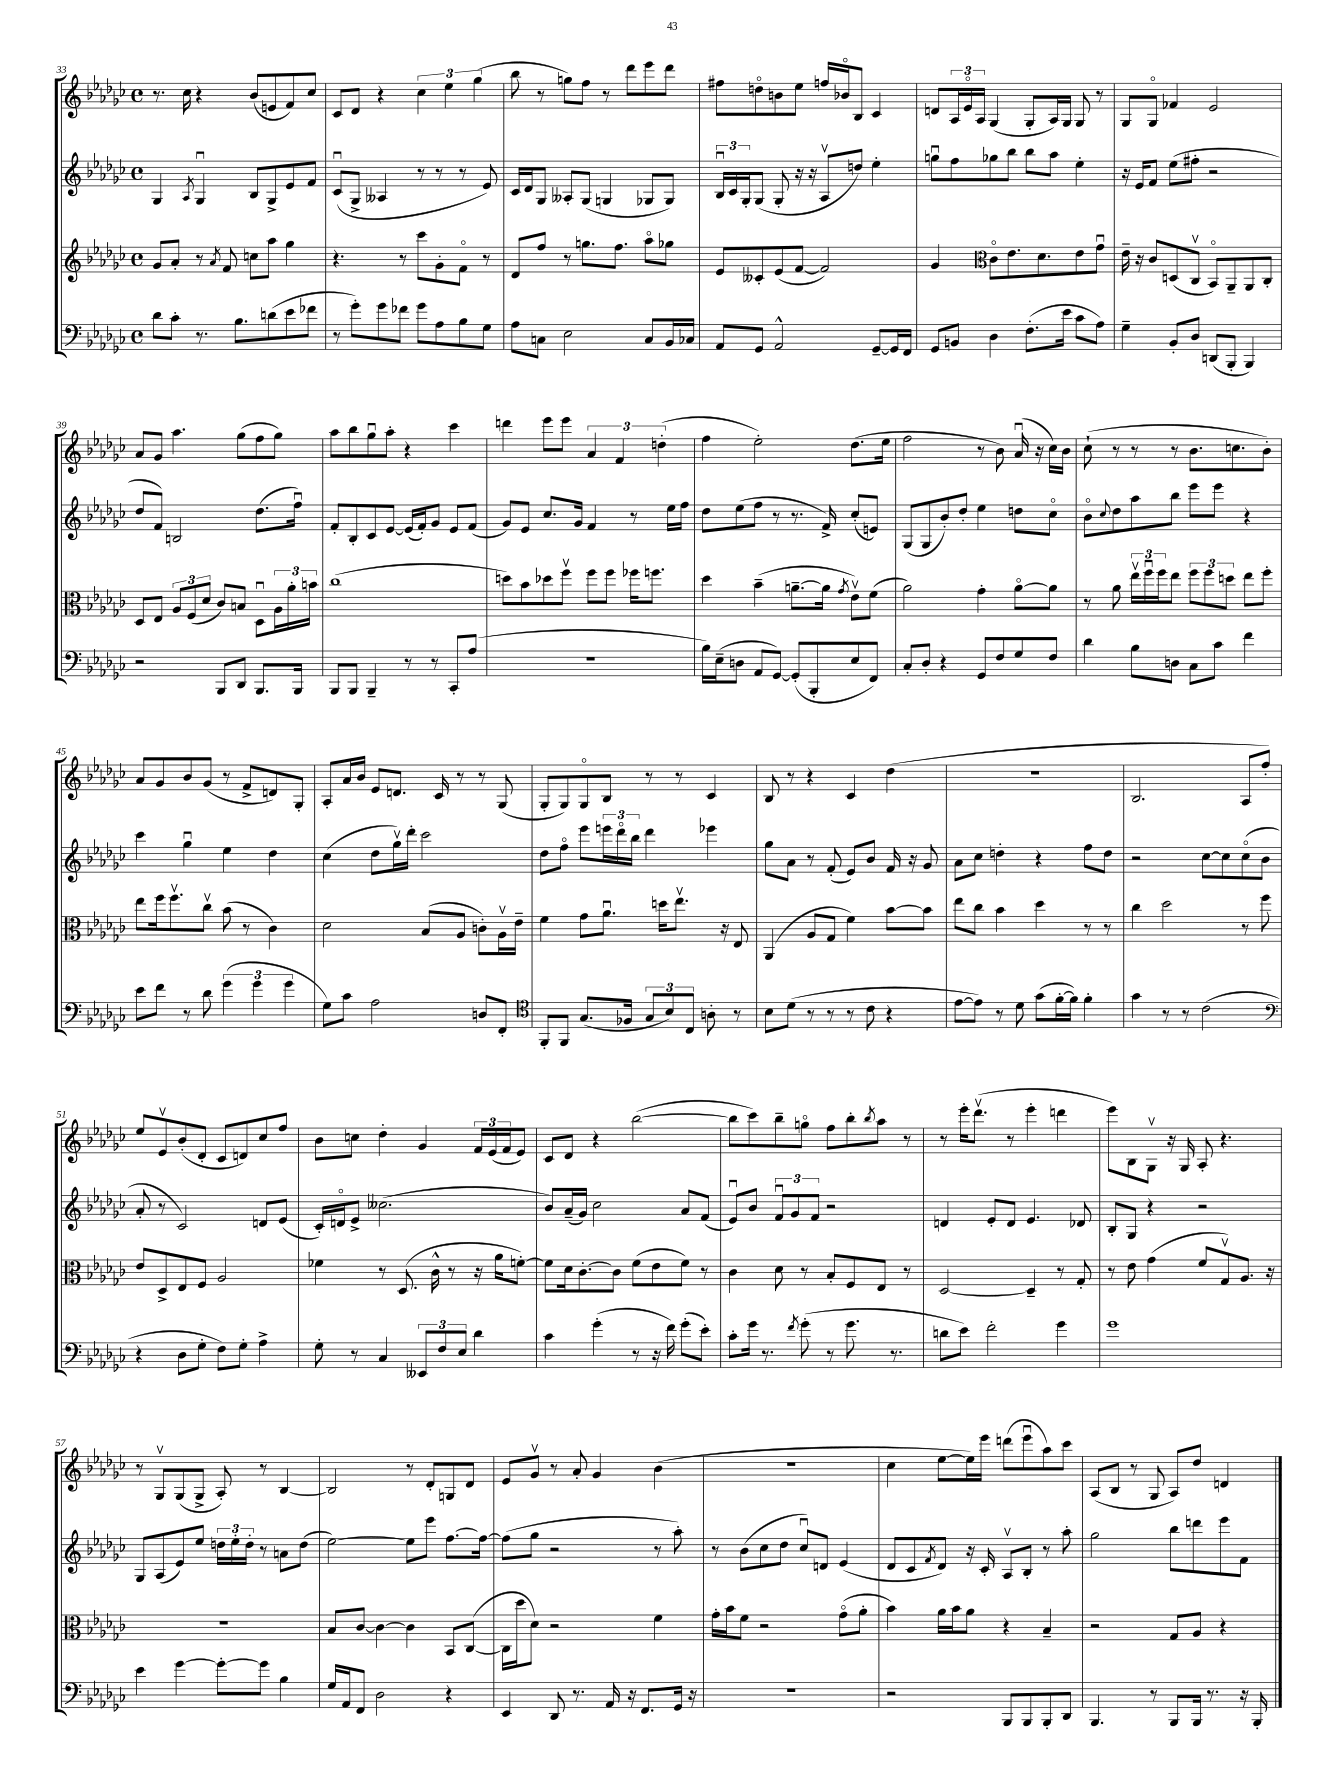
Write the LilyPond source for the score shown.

<<
\new StaffGroup <<
\new Staff = "s0" {
    \clef treble \key ges \major \defaultTimeSignature \time 4/4
    r8. ces''16 r4 bes'8( e'8 f'8) ces''8 |
    ces'8 des'8 r4 \tuplet 3/2 { ces''4 ees''4 ges''4( } |
    bes''8 r8 g''8) f''8 r8 des'''8 ees'''8 des'''8 |
    fis''8 d''8\flageolet b'8 ees''8 f''16 bes'16\flageolet bes8 ces'4 |
    d'8 \tuplet 3/2 { aes16 ees'16\flageolet aes16 } ges4( ges8-. aes16) ges16 ges8 r8 |
    ges8 ges8\flageolet fes'4 ees'2 |
    aes'8 ges'8 aes''4. ges''8( f''8 ges''8) |
    aes''8 bes''8 ges''8\downbow aes''8-. r4 ces'''4 |
    d'''4 ees'''8 ees'''8 \tuplet 3/2 { aes'4 f'4 d''4-.( } |
    f''4 ees''2-.) des''8.( ees''16 |
    f''2 r8 bes'8) aes'16\downbow( r16 ces''16) bes'16 |
    ces''8-!( r8 r8 r8 bes'8. c''8. bes'8-.) |
    aes'8 ges'8 bes'8 ges'8( r8 f'8-> d'8) ges8-. |
    aes8-. aes'16 bes'16 ees'8 d'8. ces'16 r8 r8 ges8( |
    ges8-. ges8) ges8\flageolet bes8 r8 r8 ces'4 |
    bes8 r8 r4 ces'4 des''4( |
    R1 |
    bes2. aes8 f''8-.) |
    ees''8 ees'8\upbow bes'8-.( des'8-. ces'8 d'8) ces''8 f''8 |
    bes'8 c''8 des''4-. ges'4 \tuplet 3/2 { f'16 ees'16( f'16 } ees'8) |
    ces'8 des'8 r4 bes''2~( |
    bes''8 ces'''8) bes''8-- g''8\flageolet f''8 bes''8-. \acciaccatura { bes''8 } aes''8 r8 |
    r8 ees'''16-. des'''8.\upbow( r8 ees'''4-. d'''4 |
    ees'''8) bes8 ges8\upbow r16 ges16 aes8-. r4. |
    r8 ges8\upbow ges8( ges8-> aes8-.) r8 bes4~ |
    bes2 r8 des'8-. g8 des'8 |
    ees'8 ges'8\upbow r8 aes'8-. ges'4 bes'4( |
    R1 |
    ces''4 ees''8~ ees''16) ees'''16 d'''8( ees'''8\downbow aes''8) ces'''8 |
    aes8( bes8 r8 ges8 aes8) des''8 d'4 \bar "|." |
}
\new Staff = "s1" {
    \clef treble \key ges \major \defaultTimeSignature \time 4/4
    ges4 \acciaccatura { aes8 } ges4\downbow bes8 ges8-> ees'8 f'8 |
    ces'8\downbow( ges8-> aeses4 r8 r8 r8 ees'8) |
    ces'16 des'16 ges8 aeses8-. ges8( g4 ges8 ges8) |
    \tuplet 3/2 { bes16\downbow ces'16 ges16-. } ges8( ges8-. r16 r16 aes8\upbow d''8) ees''4-. |
    g''8\downbow f''8 ges''8 bes''8 bes''8 aes''8 ees''4-. |
    r16 ees'16 f'8 ees''8( fis''8-. r2 |
    des''8 f'8) b2 des''8.( f''16\downbow) |
    f'8-. bes8-. ces'8 ees'8~ ees'16( f'16-.) ges'8 ees'8 f'8( |
    ges'8) ees'8 ces''8. ges'16 f'4 r8 ees''16 f''16 |
    des''8 ees''8( f''8 r8 r8. f'16->) ces''8-.( e'8) |
    ges8( ges8 bes'8-.) des''8-. ees''4 d''8 ces''8\flageolet |
    bes'8\flageolet \appoggiatura { ces''8 } des''8 aes''8 bes''8 ees'''8 ees'''8 r4 |
    ces'''4 ges''4\downbow ees''4 des''4 |
    ces''4( des''8 ges''16\upbow) des'''16-. ces'''2 |
    des''8 f''8\flageolet ees'''8 \tuplet 3/2 { e'''16 des'''16\flageolet bes''16 } des'''4 ees'''4 |
    ges''8 aes'8 r8 f'8-.( ees'8) bes'8 f'16 r16 ges'8 |
    aes'8 ces''8 d''4-. r4 f''8 d''8 |
    r2 ces''8~ ces''8 ces''8\flageolet( bes'8 |
    aes'8-. r8 ces'2) d'8 ees'8( |
    ces'16-.) d'16\flageolet ees'8-> ceses''2.( |
    bes'8) aes'16--( ges'16) ces''2 aes'8 f'8( |
    ees'8\downbow) bes'8 \tuplet 3/2 { f'8\downbow ges'8 f'8 } r2 |
    d'4 ees'8-. d'8 ees'4. des'8 |
    bes8-. ges8 r4 r2 |
    ges8 aes8( ees'8) ees''8 \tuplet 3/2 { d''16 ees''16-. d''16-. } r8 a'8 d''8( |
    ees''2~) ees''8 ees'''8 f''8.~ f''16~ |
    f''8( ges''8 r2 r8 aes''8-.) |
    r8 bes'8( ces''8 des''8 ces''8\downbow) d'8 ees'4( |
    des'8 ces'8 \acciaccatura { f'8 } des'8) r16 ces'16-. aes8\upbow bes8-. r8 aes''8-. |
    ges''2 bes''8 d'''8 ees'''8 f'8 \bar "|." |
}
\new Staff = "s2" {
    \clef treble \key ges \major \defaultTimeSignature \time 4/4
    ges'8 aes'8-. r8 \acciaccatura { aes'8 } f'8 c''8 aes''8 ges''4 |
    r4. r8 ces'''8 ges'8-. f'8\flageolet r8 |
    des'8 f''8 r8 g''8. f''8. aes''8\flageolet ges''8 |
    ees'8 ceses'8-. ees'8( f'8~ f'2) |
    ges'4 \clef alto ces'8\flageolet ees'8. des'8. ees'8 ges'8\downbow |
    ees'16-- r16 ces'8 d8( ces8\upbow bes,8\flageolet) aes,8-- aes,8 ces8-. |
    des8 ees8 \tuplet 3/2 { aes8 f8( des'8 } ces'8) b8 des8\downbow \tuplet 3/2 { aes16 aes'16-. b'16 } |
    ces''1( |
    d''8) bes'8 des''8 f''8\upbow f''8 f''8 fes''16 f''8. |
    des''4 bes'4--( a'8.~-- a'16 \acciaccatura { ges'8 } ees'8\upbow) f'8( |
    aes'2) ges'4-. aes'8~\flageolet aes'8 |
    r8 aes'8 \tuplet 3/2 { ees''16\upbow f''16\downbow f''16 } ees''8 \tuplet 3/2 { f''8 f''8 d''8 } ees''8 f''8-. |
    ees''8 f''16 f''8.\upbow ces''8\upbow bes'8( r8 ces'4) |
    des'2 bes8( aes8 c'8-.) aes16\upbow ees'16-- |
    f'4 ges'8 aes'8.\downbow d''16 ees''8.\upbow r16 ees8 |
    aes,4( aes8 ges8 f'4) bes'8~ bes'8 |
    ees''8 ces''8 bes'4 des''4 r8 r8 |
    ces''4 des''2 r8 f''8 |
    ees'8 des8-> ees8 f8 aes2 |
    fes'4 r8 des8.( ces'16-^ r8 r16 aes'16 f'8~-.) |
    f'8 des'16 ces'8.~-. ces'8 f'8( ees'8 f'8) r8 |
    ces'4 des'8 r8 bes8-. f8 ees8 r8 |
    des2~ des4-- r8 ges8-. |
    r8 ees'8 ges'4( f'8 ges8\upbow) aes8. r16 |
    R1 |
    bes8 ces'8~ ces'4~ ces'4 bes,8 ces8~( |
    ces16 des''16 des'8) r2 f'4 |
    ges'16-. bes'16 f'8 r2 ges'8\flageolet( aes'8-. |
    bes'4) aes'16 bes'16 aes'8 r4 bes4-- |
    r2 ges8 aes8 r4 \bar "|." |
}
\new Staff = "s3" {
    \clef bass \key ges \major \defaultTimeSignature \time 4/4
    des'8 ces'8-. r8. bes8. d'8( ees'8 fes'8 |
    r8 ges'8-.) ges'8 fes'8 ges'8 aes8 bes8 ges8 |
    aes8 c8 ees2 c8 bes,16 ces16 |
    aes,8 ges,8 aes,2-^ ges,8~-- ges,16 f,16 |
    ges,8 b,8 des4 f8.-.( ees'16 ces'8 aes8) |
    ges4-- bes,8-. des8 d,8( bes,,8-. bes,,4) |
    r2 bes,,8 des,8 bes,,8. bes,,16 |
    bes,,8 bes,,8 bes,,4-- r8 r8 ces,8-. aes8( |
    r1 |
    bes16) ees16--( d8 aes,8 ges,8~) ges,8-.( bes,,8-. ees8 f,8) |
    ces8-. des8-. r4 ges,8 f8 ges8 f8 |
    des'4 bes8 d8 ces8 ces'8 f'4 |
    ees'8 f'8 r8 des'8 \tuplet 3/2 { ges'4( ges'4 ges'4 } |
    ges8) ces'8 aes2 d8 f,8-. |
    \clef tenor f,8-. f,8 ges8.( fes16 \tuplet 3/2 { ges8 bes8) ces8 } a8-. r8 |
    bes8 des'8( r8 r8 r8 ces'8 r4 |
    ees'8~ ees'8) r8 des'8 ges'8( f'16~-. f'16) f'4-. |
    ges'4 r8 r8 ces'2( |
    \clef bass r4 des8 ges8-. f8) ges8-. aes4-> |
    ges8-. r8 ces4 \tuplet 3/2 { eeses,8 f8 ees8 } des'4 |
    ces'4 ges'4-.( r8 r16 f'16) ges'8-.( ees'8-.) |
    ces'8-. ges'16 r8. \acciaccatura { f'8 } ges'8-.( r8 ges'8. r8. |
    d'8 ees'8) f'2-. ges'4 |
    ges'1 |
    ees'4 ges'4~ ges'8~-. ges'8 bes4 |
    ges16 aes,16 f,8 des2 r4 |
    ees,4 des,8 r8. aes,16 r16 f,8. ges,16 r16 |
    R1 |
    r2 bes,,8 bes,,8 bes,,8-. des,8 |
    bes,,4. r8 bes,,8 bes,,16 r8. r16 bes,,16-. \bar "|." |
}
>>
>>
\layout { \context { \Score currentBarNumber = #33 } }
